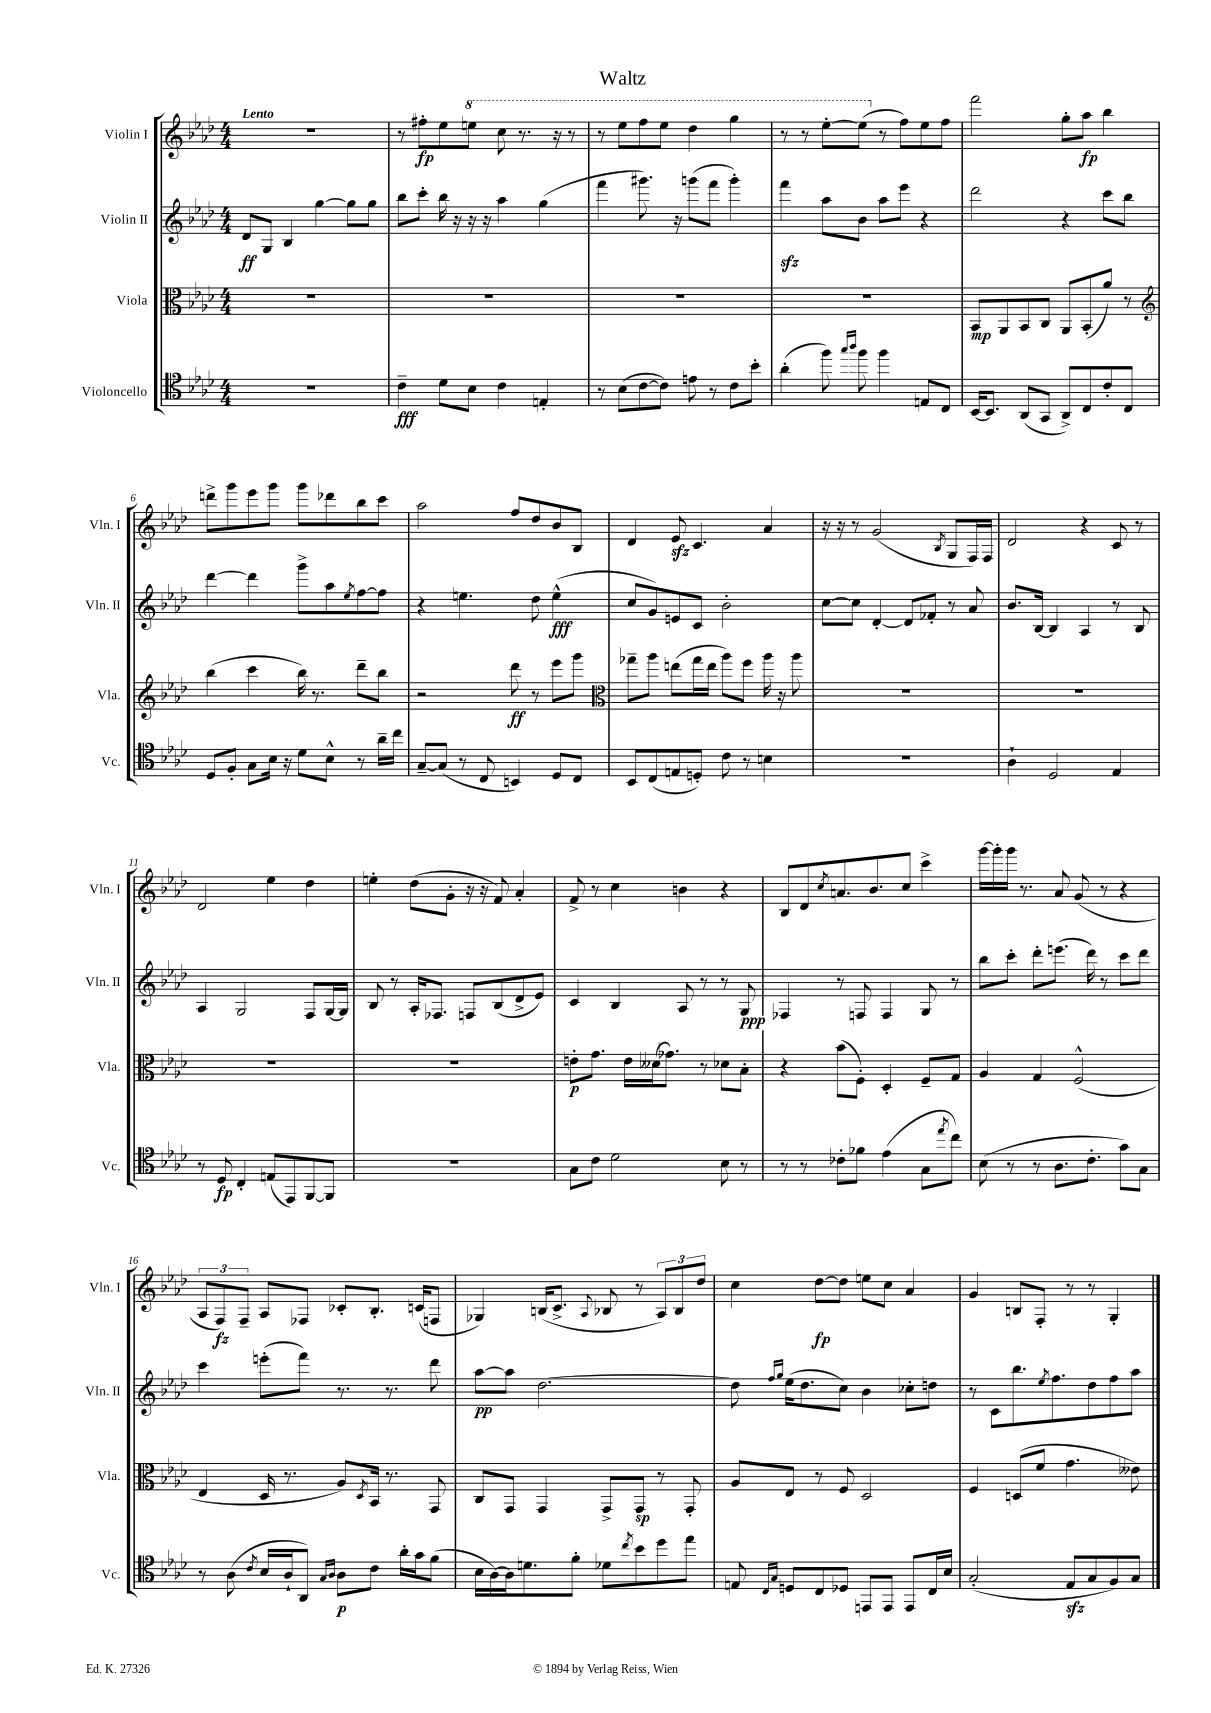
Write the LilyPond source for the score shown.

\header { title = "Waltz" }
<<
\new StaffGroup <<
\new Staff = "s0" \with { instrumentName = "Violin I" shortInstrumentName = "Vln. I" } {
    \clef treble \key aes \major \numericTimeSignature \time 4/4 \tempo "Lento"
    R1 |
    r8 fis''8-.\fp ees''8 \ottava #1 e'''8 c'''8 r8. r16 r8 |
    r8 ees'''8 f'''8 ees'''8 des'''4 g'''4 |
    r8 r8 ees'''8~-. ees'''8( \ottava #0 r8 f''8) ees''8 f''8 |
    f'''2 g''8-. aes''8\fp bes''4 |
    d'''8-> g'''8 ees'''8 g'''8 g'''8 des'''8 bes''8 c'''8 |
    aes''2 f''8 des''8 bes'8 bes8 |
    des'4 ees'8\sfz c'4. aes'4 |
    r16 r16 r8 g'2( \acciaccatura { bes8 } g8 f16) f16 |
    des'2 r4 c'8 r8 |
    des'2 ees''4 des''4 |
    e''4-. des''8( g'8-. r16 r16 f'8) aes'4-. |
    f'8-> r8 c''4 b'4 r4 |
    bes8 des'8 \acciaccatura { c''8 } a'8. bes'8. c''8 c'''4-> |
    g'''16~ g'''16-. g'''16 r8. aes'8 g'8( r8 r4 |
    \tuplet 3/2 { aes8 f8\fz) f8-- } aes8 fes8 ces'8-. bes8.-. c'16( f8 |
    ges4) b16( c'8.-> \appoggiatura { aes8 } bes8 r8 \tuplet 3/2 { aes8) bes8 des''8 } |
    c''4 des''8~\fp des''8 e''8 c''8 aes'4 |
    g'4 b8 f8-. r8 r8 g4-. \bar "|." |
}
\new Staff = "s1" \with { instrumentName = "Violin II" shortInstrumentName = "Vln. II" } {
    \clef treble \key aes \major \numericTimeSignature \time 4/4
    des'8\ff g8 bes4 g''4~ g''8 g''8 |
    bes''8 c'''8-. bes''16 r16 r16 r16 aes''4 g''4( |
    f'''4 gis'''8.) r16 g'''8( f'''8 g'''4-.) |
    f'''4\sfz aes''8 bes'8 aes''8 ees'''8 r4 |
    des'''2 r4 c'''8 bes''8 |
    des'''4~ des'''4 g'''8-> aes''8 \acciaccatura { ees''8 } f''8~ f''8 |
    r4 e''4. des''8 e''4-^\fff( |
    c''8 g'8) e'8 c'8 bes'2-. |
    c''8~ c''8 des'4~-. des'8 fes'8-. r8 aes'8 |
    bes'8. bes16~ bes4 aes4 r8 bes8 |
    aes4 g2 f8 g16~ g16 |
    bes8 r8 aes16-. fes8. f8 bes8( des'8-> ees'8) |
    c'4 bes4 aes8 r8 r8 g8\ppp |
    fes4 r8 f8 f4 g8 r8 |
    bes''8 c'''8-. des'''8-. e'''8.( des'''16) r8 c'''8 des'''8 |
    c'''4 e'''8-.( f'''8) r8. r8. des'''8 |
    aes''8~\pp aes''8 des''2.~ |
    des''8 \grace { f''16 g''16 } ees''16( des''8. c''8) bes'4 ces''8-. d''8 |
    r8 c'8 bes''8. \acciaccatura { ees''8 } f''8. des''8 f''8 aes''8 \bar "|." |
}
\new Staff = "s2" \with { instrumentName = "Viola" shortInstrumentName = "Vla." } {
    \clef alto \key aes \major \numericTimeSignature \time 4/4
    R1 |
    R1 |
    R1 |
    R1 |
    bes,8\mp aes,8 bes,8 c8 aes,8 bes,8-.( aes'8) r8 |
    \clef treble bes''4( c'''4 bes''16) r8. des'''8-- bes''8 |
    r2 des'''8\ff r8 ees'''8 g'''8 |
    \clef alto ges''8-- aes''8 e''8( ges''16 e''16 aes''8) f''8 aes''16 r16 aes''8 |
    R1 |
    R1 |
    R1 |
    R1 |
    e'8-.\p g'8. e'16 deses'16( ges'8.) r8 des'8 bes8-. |
    r4 bes'8( f8-.) des4-. f8-- g8 |
    aes4 g4 f2-^( |
    ees4 des16 r8. aes8) \acciaccatura { des8 } bes,16 r8. g,8 |
    c8 g,8 g,4 g,8-> g,8\sp r8 g,8-. |
    aes8 ees8 r8 f8 des2 |
    f4 d8( f'8 g'4. eeses'8) \bar "|." |
}
\new Staff = "s3" \with { instrumentName = "Violoncello" shortInstrumentName = "Vc." } {
    \clef tenor \key aes \major \numericTimeSignature \time 4/4
    R1 |
    c'4--\fff des'8 bes8 c'4 e4-. |
    r8 bes8( c'8~ c'8) e'8 r8 c'8 bes'8-. |
    aes'4-.( f''8) \grace { g''16 aes''16 } f''8 f''4 e8 c8 |
    bes,16~ bes,8. aes,8( g,8 aes,8->) c8 c'8-. c8 |
    des8 f8-. g8 bes16 r16 des'8 bes8-^ r8 aes'16-- c''16 |
    g8~-- g8( r8 c8 b,4) des8 c8 |
    bes,8 c8( e8 d8-.) c'8 r8 b4 |
    R1 |
    aes4-! des2 ees4 |
    r8 des8\fp c4-. e8( ees,8) f,8~ f,8 |
    R1 |
    g8 c'8 des'2 bes8 r8 |
    r8 r8 ces'8-. fes'8 ees'4( g8 \acciaccatura { ees''8 } c''8) |
    bes8( r8 r8 aes8. c'8.-. g'8) g8 |
    r8 aes8( \acciaccatura { c'8 } bes16 aes16-! aes,8) \grace { g16 aes16 } aes8\p c'8 aes'16-. g'16 f'8( |
    bes16 aes16~) aes16 d'8. f'8-. des'8 \acciaccatura { c''8 } bes'8 des''8 ees''8 |
    e8 \grace { c16 g16 } d8 c8 des8 e,8 e,8 e,8 c16 bes16 |
    g2-.( ees8\sfz g8 f8) g8 \bar "|." |
}
>>
>>
